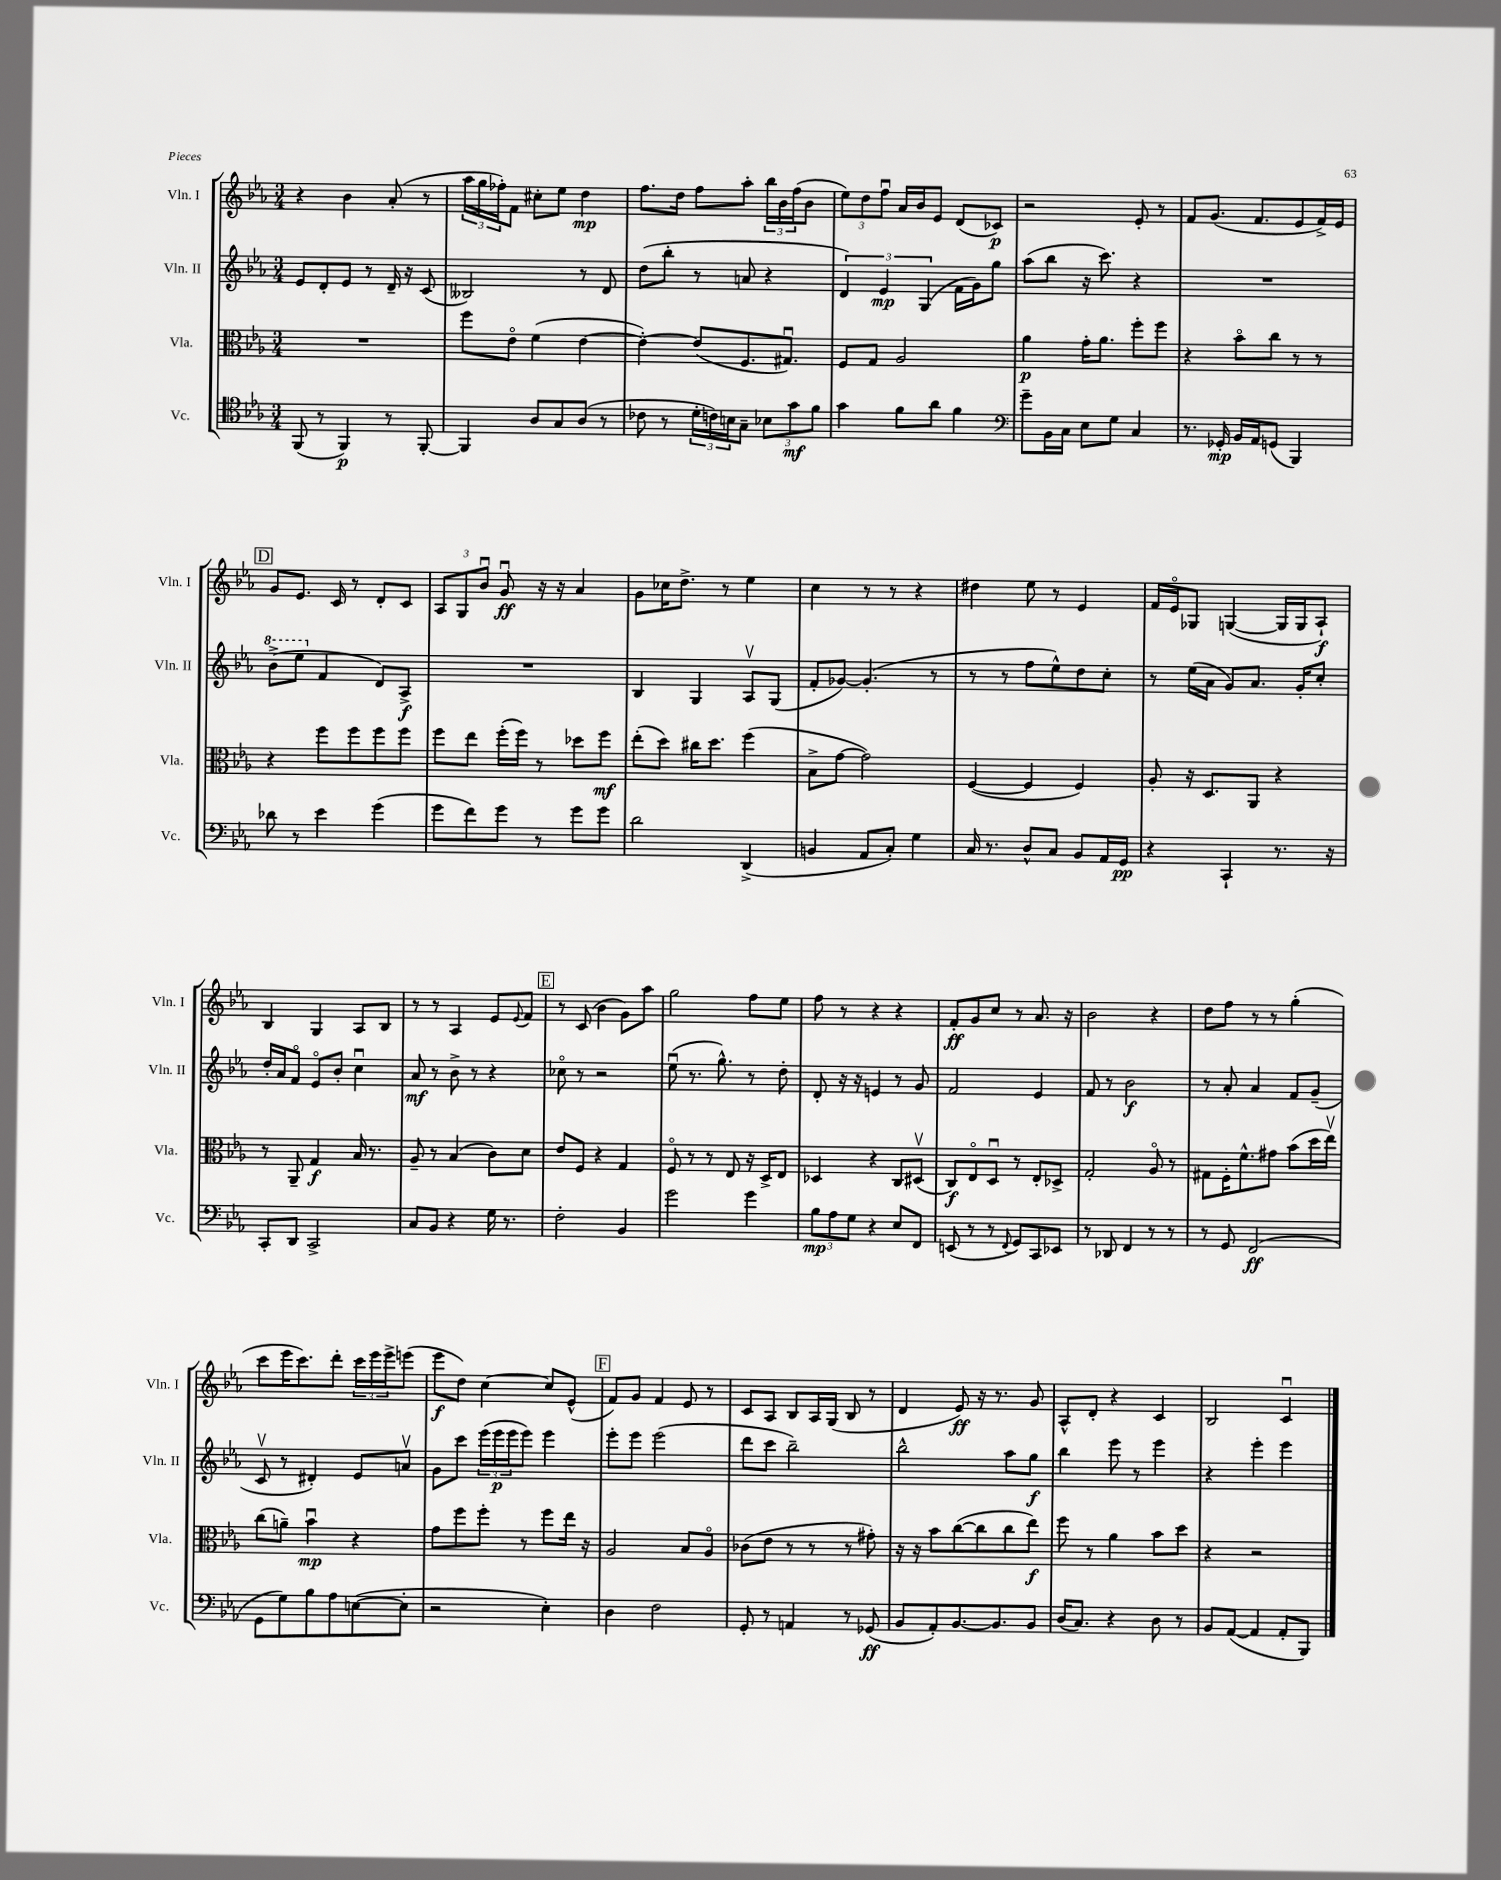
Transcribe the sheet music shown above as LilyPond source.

<<
\new StaffGroup <<
\new Staff = "s0" \with { instrumentName = "Vln. I" shortInstrumentName = "Vln. I" } {
    \clef treble \key ees \major \numericTimeSignature \time 3/4
    r4 bes'4 aes'8-.( r8 |
    \tuplet 3/2 { aes''16 g''16 fes''16-.) } f'8 cis''8-. ees''8 d''4\mp |
    f''8. d''16 f''8 aes''8-. \tuplet 3/2 { bes''16 bes'16 f''16( } bes'8 |
    \tuplet 3/2 { ees''8) d''8 f''8\downbow } aes'16 bes'16 ees'8 d'8( ces'8\p) |
    r2 ees'8-. r8 |
    f'8 g'8.( f'8. ees'8 f'16->) ees'16 |
    \mark \markup { \box "D" } g'8 ees'8. c'16 r8 d'8-. c'8 |
    \tuplet 3/2 { aes8 g8 bes'8\downbow } g'8\downbow\ff r16 r16 aes'4 |
    g'8 ces''16 d''8.-> r8 ees''4 |
    c''4 r8 r8 r4 |
    dis''4 ees''8 r8 ees'4 |
    f'16 ees'16\flageolet ges8 g4~( g16 g16 aes8-!\f) |
    bes4 g4 aes8 bes8 |
    r8 r8 aes4 ees'8 \appoggiatura { ees'8 } f'8 |
    \mark \markup { \box "E" } r8 c'8( bes'4 g'8) aes''8 |
    g''2 f''8 ees''8 |
    f''8 r8 r4 r4 |
    f'8-.\ff g'8 c''8 r8 aes'8. r16 |
    bes'2 r4 |
    d''8 f''8 r8 r8 g''4-.( |
    c'''8 ees'''16 c'''8.) d'''8-. \tuplet 3/2 { c'''16 ees'''16 ees'''16-> } e'''8( |
    ees'''8\f d''8) c''4~ c''8 ees'8-^( |
    \mark \markup { \box "F" } f'8) g'8 f'4 ees'8 r8 |
    c'8 aes8 bes8 aes16 g16( bes8 r8 |
    d'4 ees'8\ff) r16 r8. g'8 |
    aes8-^ d'8-. r4 c'4 |
    bes2 c'4\downbow \bar "|." |
}
\new Staff = "s1" \with { instrumentName = "Vln. II" shortInstrumentName = "Vln. II" } {
    \clef treble \key ees \major \numericTimeSignature \time 3/4
    ees'8 d'8-. ees'8 r8 d'16-- r16 c'8( |
    beses2) r8 d'8 |
    d''8( bes''8-. r8 a'8 r4 |
    \tuplet 3/2 { d'4) ees'4\mp g4( } f'16 g'16) g''8 |
    aes''8( bes''8 r16 c'''8.) r4 |
    R2. |
    \mark \markup { \box "D" } \ottava #1 bes''8->( ees'''8 \ottava #0 f'4 d'8) aes8->\f |
    R2. |
    bes4 g4 aes8\upbow g8( |
    f'8-. ges'8~) ges'4.-.( r8 |
    r8 r8 f''8 ees''8-^) d''8 c''8-. |
    r8 ees''16( aes'16 g'8) aes'8. g'16-. c''8-. |
    d''16-. aes'16 f'8\flageolet ees'8\flageolet bes'8-. c''4\downbow |
    aes'8\mf r8 bes'8-> r8 r4 |
    \mark \markup { \box "E" } ces''8\flageolet r8 r2 |
    ees''8\downbow( r8. g''8.-^) r8 d''8-. |
    d'8-. r16 r16 e'4 r8 g'8 |
    f'2 ees'4 |
    f'8 r8 bes'2\f |
    r8 aes'8-. aes'4 f'8 g'8--( |
    c'8\upbow r8 dis'4-.) ees'8 a'8\upbow |
    g'8 c'''8 \tuplet 3/2 { ees'''16( ees'''16\p ees'''16 } ees'''8) ees'''4 |
    \mark \markup { \box "F" } ees'''8-. ees'''8 ees'''2( |
    d'''8 c'''8 bes''2--) |
    bes''2-^ aes''8 g''8\f |
    bes''4 ees'''8 r8 ees'''4 |
    r4 ees'''4-. ees'''4 \bar "|." |
}
\new Staff = "s2" \with { instrumentName = "Vla." shortInstrumentName = "Vla." } {
    \clef alto \key ees \major \numericTimeSignature \time 3/4
    R2. |
    f''8 ees'8\flageolet f'4( ees'4~ |
    ees'4~-.) ees'8( f8. gis8.\downbow) |
    f8 g8 aes2 |
    aes'4\p g'16-. aes'8. f''8-. f''8 |
    r4 bes'8\flageolet c''8 r8 r8 |
    \mark \markup { \box "D" } r4 f''8 f''8 f''8 f''8 |
    f''8 ees''8 f''16-.( f''16) r8 des''8 f''8\mf |
    ees''8-.( d''8) cis''16 d''8. f''4( |
    bes8-> g'8~ g'2) |
    f4~( f4 f4) |
    aes8-. r16 d8. aes,8 r4 |
    r8 aes,8-- g4\f bes16 r8. |
    aes8-- r8 bes4( c'8) d'8 |
    \mark \markup { \box "E" } ees'8 f8 r4 g4 |
    f8\flageolet r8 r8 ees8 r16 d16-> ees8 |
    des4 r4 c8 dis8\upbow( |
    c8\f) ees8\flageolet d8\downbow r8 ees8-. des8-> |
    g2-. aes8\flageolet r8 |
    gis8 f16-. f'8.-^ gis'8 bes'8( d''16 ees''16\upbow) |
    c''8( a'8--) bes'4\downbow\mp r4 |
    g'8 f''8 f''8-. r8 f''8 ees''16 r16 |
    \mark \markup { \box "F" } aes2 bes8 aes8\flageolet |
    ces'8( ees'8 r8 r8 r8 gis'8-.) |
    r16 r16 bes'8 c''8~( c''8 c''8 ees''8\f) |
    f''8 r8 aes'4 bes'8 d''8 |
    r4 r2 \bar "|." |
}
\new Staff = "s3" \with { instrumentName = "Vc." shortInstrumentName = "Vc." } {
    \clef tenor \key ees \major \numericTimeSignature \time 3/4
    f,8( r8 f,4\p) r8 f,8~-. |
    f,4 aes8 g8 aes8( r8 |
    ces'8 r8 \tuplet 3/2 { d'16-. c'16) b16 } g8-- \tuplet 3/2 { bes8 g'8\mf f'8 } |
    g'4 f'8 aes'8 f'4 |
    \clef bass g'8-- bes,16 c16 ees8 g8 c4 |
    r8. ges,16-.\mp bes,16 aes,16 g,8( bes,,4) |
    \mark \markup { \box "D" } des'8 r8 ees'4 g'4( |
    g'8 f'8) g'8 r8 g'8 g'8 |
    d'2 d,4->( |
    b,4 aes,8 c8-.) g4 |
    c16 r8. d8-^ c8 bes,8 aes,16 g,16\pp |
    r4 c,4-! r8. r16 |
    c,8-. d,8 c,2-> |
    c8 bes,8 r4 g16 r8. |
    \mark \markup { \box "E" } f2-. bes,4 |
    g'2 g'4 |
    \tuplet 3/2 { bes8\mp aes8 g8 } r4 ees8 f,8 |
    e,8( r8 r8 \appoggiatura { f,8 } g,8) c,8 ees,8 |
    r8 des,8 f,4 r8 r8 |
    r8 g,8 f,2\ff( |
    g,8 g8) bes8 aes8 e8~( e8-. |
    r2 ees4-.) |
    \mark \markup { \box "F" } d4 f2 |
    g,8-. r8 a,4 r8 ges,8\ff( |
    bes,8 aes,8-.) bes,8.~ bes,8. bes,8 |
    d16( c8.) r4 d8 r8 |
    bes,8 aes,8~( aes,4 aes,8-. bes,,8) \bar "|." |
}
>>
>>
\layout { \context { \Score \remove "Bar_number_engraver" } }
